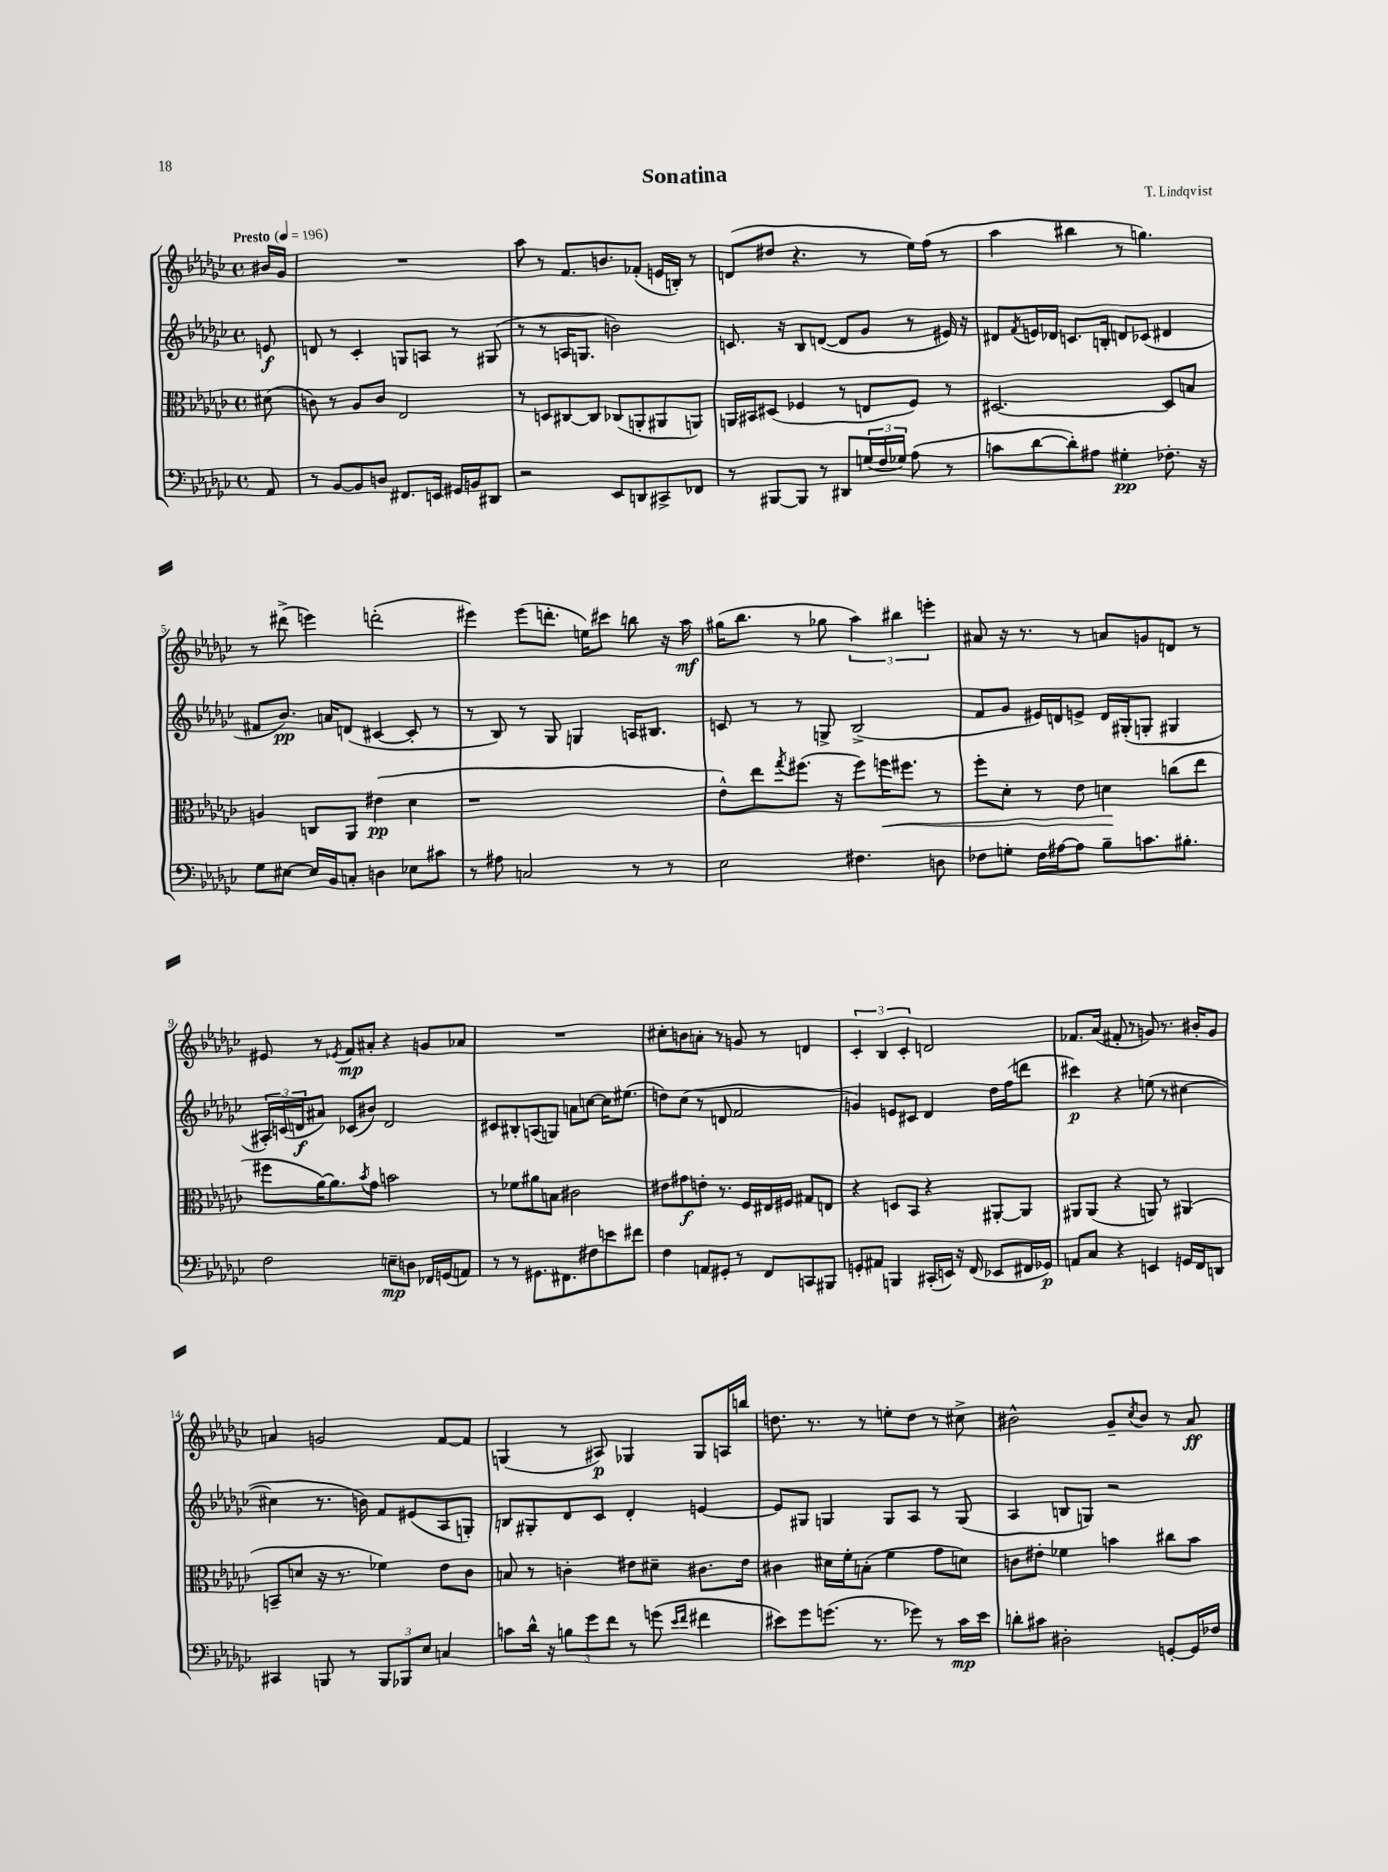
\header { title = "Sonatina" composer = "T. Lindqvist" }
<<
\new StaffGroup <<
\new Staff = "s0" {
    \clef treble \key ges \major \defaultTimeSignature \time 4/4 \partial 8 \tempo "Presto" 4 = 196
    bis'16 ges'16 |
    R1 |
    aes''8 r8 f'8. b'8. fes'8-.( e'16 b16-.) r8 |
    d'8( dis''8 r4. r8 ees''16) f''16( r8 |
    aes''4 bis''4 r8 g''4.) |
    r8 dis'''8->( e'''4) d'''2-.( |
    eis'''4) eis'''8( d'''8.-. e''16) cis'''8 b''8 r16 aes''16\mf |
    gis''16( bes''8. r8 ges''8 \tuplet 3/2 { aes''4) bis''4 e'''4-. } |
    ais'8 r16 r8. r8 a'8 g'8 d'8 r8 |
    eis'8 r8 \acciaccatura { ees'8 } f'8\mp ais'8-. r4 g'8 aes'8 |
    R1 |
    cis''8-. b'8 a'8-. r8 g'8 r8 d'4 |
    \tuplet 3/2 { ces'4-. bes4 ces'4-. } d'2 |
    fes'8. aes'16( fis'8-. r8 g'8) r8. bis'16-. g'8 |
    a'4 g'2 f'8~ f'8 |
    g4( r8 ais8\p) ges4 ges8 a16 b''16 |
    d''8. r8. r8 e''8-. d''8 r8 cis''8-> |
    bis'2-^ ges'8-- \acciaccatura { ces''8 } bis'8 r8 aes'8\ff \bar "|." |
}
\new Staff = "s1" {
    \clef treble \key ges \major \defaultTimeSignature \time 4/4 \partial 8
    e'8\f |
    d'8 r8 ces'4-. g8 a8 r8 gis8( |
    r8 r8 a16 g8. b'2) |
    c'8. r16 bes8 d'8~( d'8 ges'8 r8 eis'16) r16 |
    dis'8 \acciaccatura { f'8 } e'16 des'16 c'8. b16-. d'8 ces'8( dis'4 |
    fis'8 bes'8.\pp) a'16 d'8( cis'4~ cis'8-. r8 |
    r8 bes8) r8 ges8 g4 a16 bis8. |
    c'8 r8 r8 g8-> bes2->( |
    f'8 ges'8 eis'16) d'16 e'8-> d'16 gis16-.( g8-. gis4 |
    \tuplet 3/2 { ais16-.) c'16( d'16\f } ais'8) ces'8( bis'8) d'2 |
    cis'8 bis8-. a8( g8) a'8 c''8~ c''16 eis''8.( |
    d''8) ces''8( r8 d'8 f'2 |
    g'4) e'8 cis'8 des'4 des''16 f''16( d'''8 |
    cis'''4\p) r4 e''8( r8 cis''4~ |
    cis''4 r8. b'16) f'8 eis'8( aes8 g8-.) |
    b8 gis8-. des'8 ces'8 des'4-. e'4~ |
    e'8 gis8 g4 g8 aes8 r8 g8( |
    aes4 b8 g8) r2 \bar "|." |
}
\new Staff = "s2" {
    \clef alto \key ges \major \defaultTimeSignature \time 4/4 \partial 8
    dis'8( |
    c'8) r8 aes8 c'8 ees2 |
    r8 d8 cis8~ cis8 ces8( a,8-. ais,8 a,8) |
    a,16 bis,16 dis8( fes4 r8 e8 fes8) r8 |
    dis2.~ dis8 b8 |
    a4 c8 aes,8 eis'4\pp( des'4 |
    r1 |
    ees'8-^) ees''8 \acciaccatura { ges''8 } fis''8.( r16 fis''8) f''16\< fis''8. r8 |
    f''8-. des'8-. r8 ees'8 d'4\! c''8( ees''8 |
    fis''8 aes'16~) aes'8. \acciaccatura { bes'8 } ges'8 b'2 |
    r8 fes'8 ais'8 b8 cis'2 |
    eis'8 gis'8\f e'8-. r8. f16 eis16 fis16 gis8 e8 |
    r4 d8 bes,8 r4 ais,8~-. ais,8 |
    ais,8 ais,8( r4 a,8) r8 ais,4( |
    b,8-- d'8 r16 r8. fes'4) ees'8 ces'8 |
    b8 r8 c'4-. eis'8 dis'8-- cis'8. eis'16 |
    cis'4 dis'16 f'16-. b8-.( f'4 ges'8 d'8) |
    c'8 eis'8-. fes'4 b'4 cis''8 b'8 \bar "|." |
}
\new Staff = "s3" {
    \clef bass \key ges \major \defaultTimeSignature \time 4/4 \partial 8
    aes,8 |
    r8 bes,8~ bes,8 d8 fis,8. e,16 gis,16 b,16 dis,8 |
    r2 ees,8 d,8 cis,8-> fes,8 |
    r8 bis,,8~ bis,,8 r8 dis,8 \tuplet 3/2 { g16( f16 ges16) } aes8( r8 |
    c'8 des'8~ des'8-.) ais8 gis4-.\pp fes8.-. r16 |
    ges8 eis8~ eis16 bes,16 c8-. d4 ees8 cis'8 |
    r8 ais8 c2 r8 r8 |
    ees2 fis4. d8 |
    fes8 g8-. fes16 ais16~ ais8 bes8-- c'8. bis8.-. |
    f2 e8--\mp d8 fes,16 g,16( a,8) |
    r8 r8 gis,8. fis,8. fis8 e'8 fis'8 |
    f4 a,8 gis,8-. r8 f,8 c,8 bis,,8 |
    g,8-. ais,8 b,,4 cis,16-.( e,16) r16 f,16( ees,8 fis,16 ges,16\p) |
    a,8 ces8 r4 e,4 g,16 f,16 d,8 |
    cis,4 b,,8 r8 \tuplet 3/2 { b,,8 bes,,8 ees8 } c4 |
    c'8 des'16-^ r16 \tuplet 3/2 { b8 ges'8 f'8 } r8 g'8( \grace { ees'16 f'16 } fis'4 |
    eis'8) ges'8 g'8.( r8. ges'8) r8 ces'16\mp eis'16 |
    d'8-. cis'8 dis2-. g,8~-. g,16 fes16 \bar "|." |
}
>>
>>
